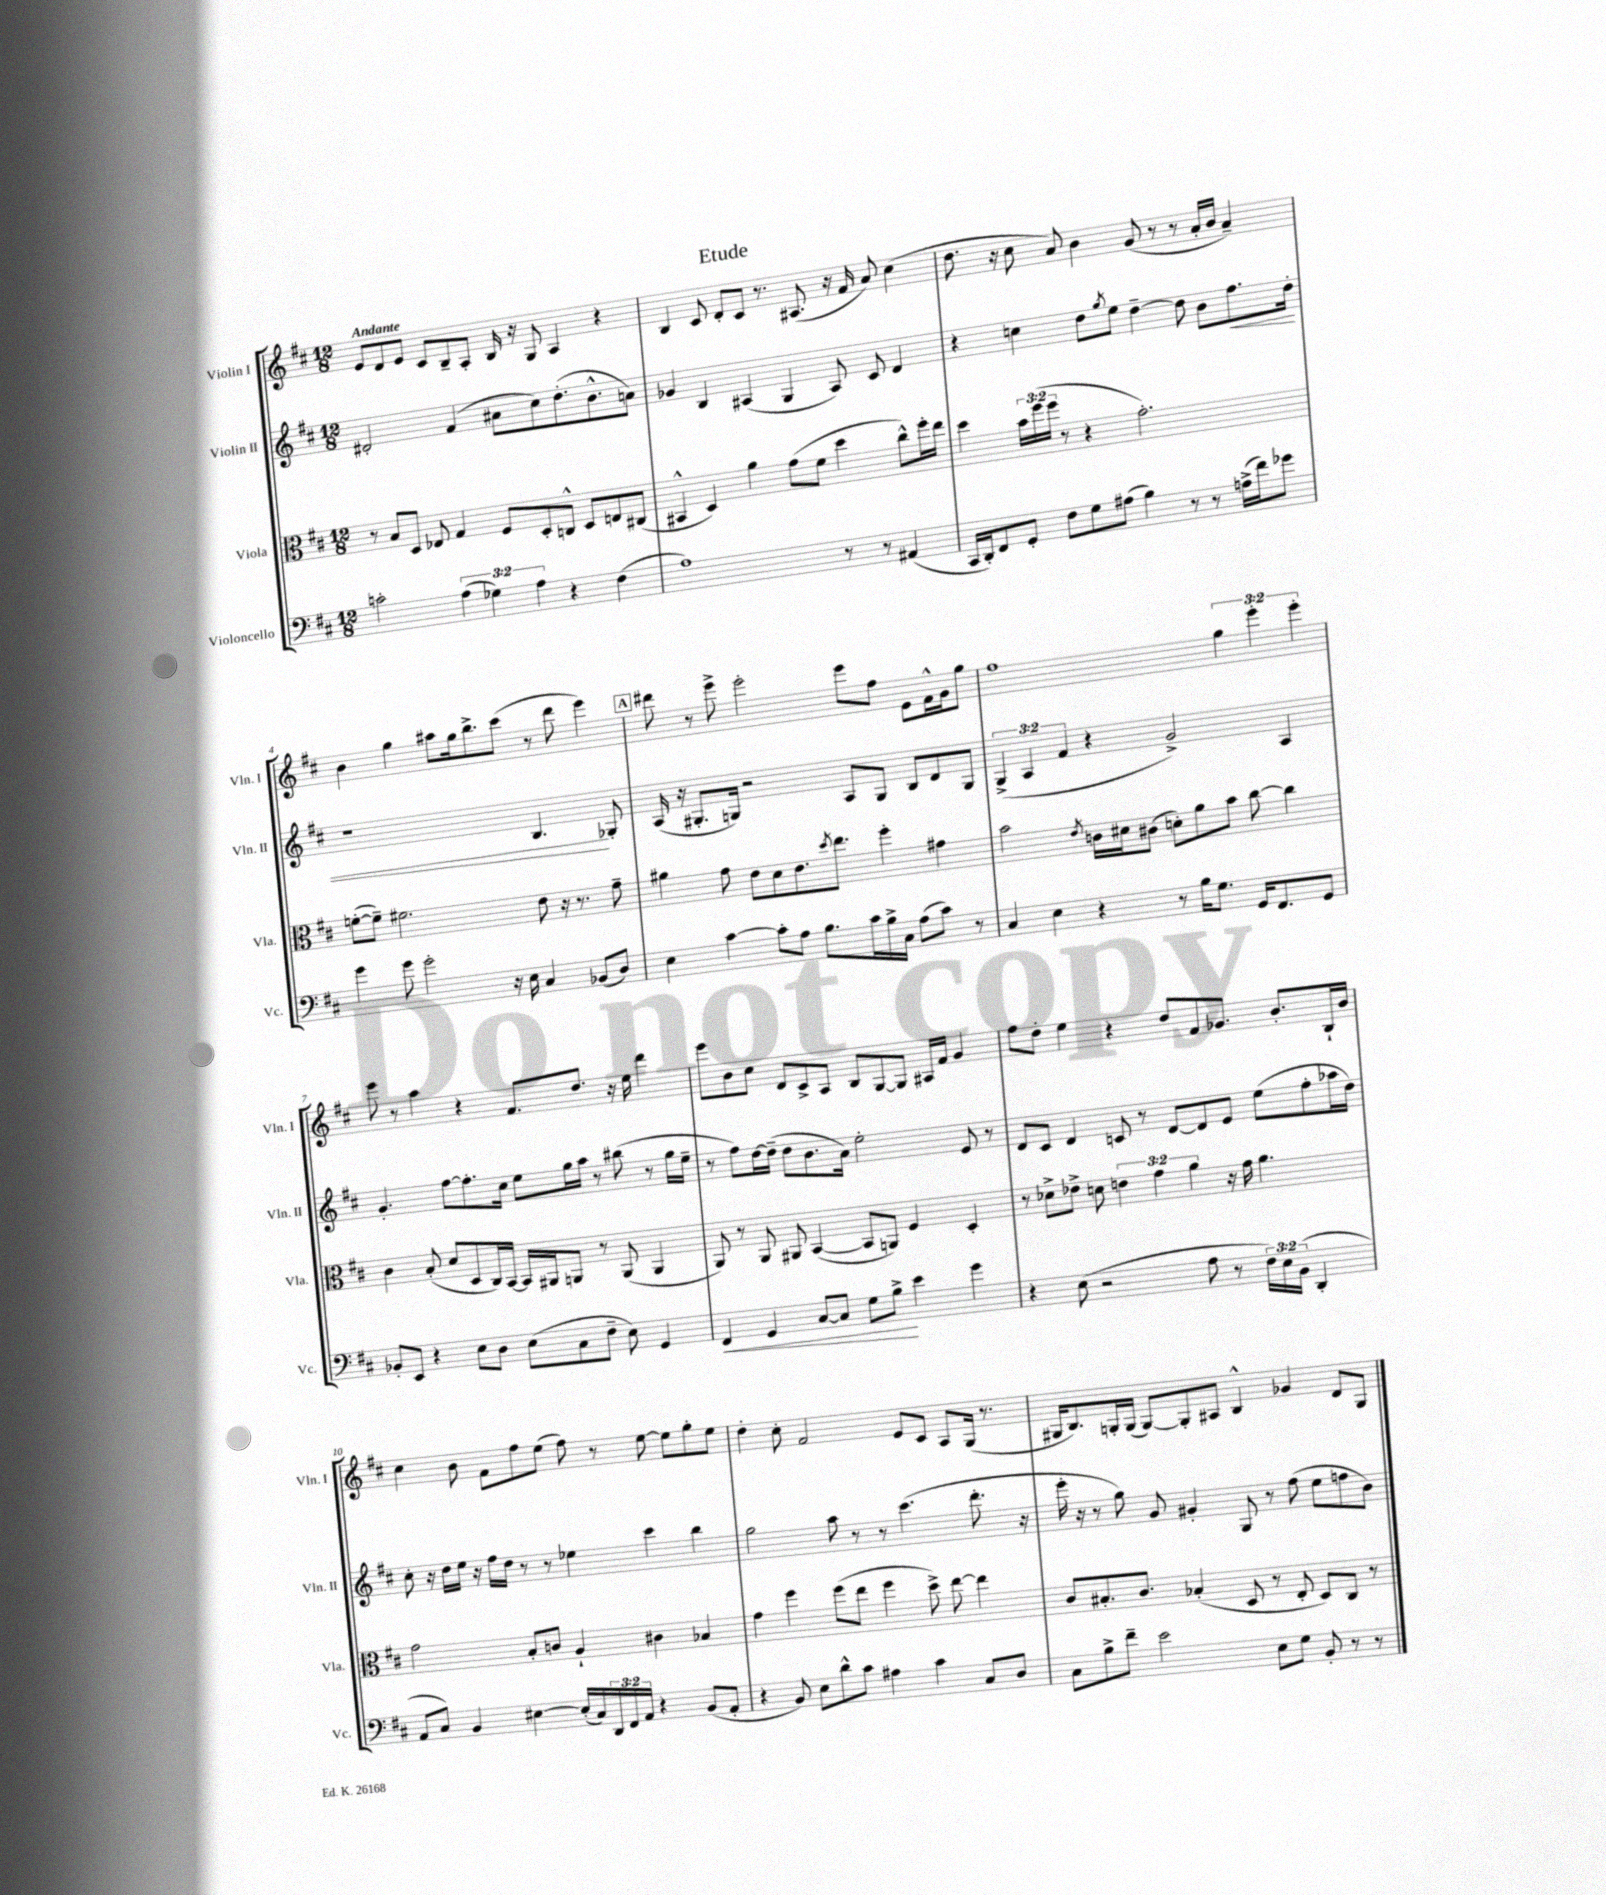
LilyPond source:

\header { title = "Etude" }
<<
\new StaffGroup <<
\new Staff = "s0" \with { instrumentName = "Violin I" shortInstrumentName = "Vln. I" } {
    \clef treble \key d \major \numericTimeSignature \time 12/8 \override Staff.TupletNumber.text = #tuplet-number::calc-fraction-text \tempo "Andante"
    e'8 d'8 e'8 cis'8 b8-- a8-. b16 r16 g8 a4 r4 |
    b4 cis'8 d'8-. cis'8 r8. ais8.( r16 fis'16 a'8) cis''4( |
    d''8. r16 cis''8 a'8) b'4 g'8( r8 r8 a'16-. b'16 a'4--) |
    b'4 g''4 ais''8 g''16 b''8.-> cis'''8( r8 d'''8 e'''4) |
    \mark \markup { \box "A" } dis'''8 r8 e'''8-> e'''2-. e'''8 fis''8 e'8 fis'16-^ g'16 g''8 |
    fis''1 \tuplet 3/2 { g''4 e'''4-. e'''4-. } |
    e'''8 r8 a''4 r4 fis'8. d''8. r16 e''16 d'''4 |
    e'''8 b'8 cis''8 d'8 cis'8-> a8 b8 g8~ g8 ais16 fis'16 g'4 |
    fis''8 d''8-. e''4 r4 d''8 fis'8 ges'8. b'8.-. b16-! b'16 |
    cis''4 b'8 fis'8 fis''8 e''8( fis''8) r8 e''8~ e''8 g''8-. e''8 |
    d''4-. cis''8-. fis'2 e'8 cis'8 a8 g16( r8. |
    gis16 b8.) g16-. g16( g8~) g8-. ais8 b4-^ ges'4 d'8 g8 \bar "|." |
}
\new Staff = "s1" \with { instrumentName = "Violin II" shortInstrumentName = "Vln. II" } {
    \clef treble \key d \major \numericTimeSignature \time 12/8 \override Staff.TupletNumber.text = #tuplet-number::calc-fraction-text
    dis'2-. fis'4( ais'8 cis''8) d''8.-.( b'8.-^ a'8) |
    ges'4 b4 ais4( g4 ais8) cis'8 d'4 |
    r4 c''4 d''8 \acciaccatura { g''8 } e''8 d''4~-- d''8 b'8 fis''8.\< d''16-. |
    r1 b4.\! ges8-. |
    \mark \markup { \box "A" } a16( r16 gis8.-. g16) r2 a8 g8 b8 d'8 g8 |
    \tuplet 3/2 { g4->( a4 fis'4 } r4 g'2->) a4 |
    g'4.-. fis''8~ fis''8.-. cis''16 e''8 g''16 a''16 r8 bis''8( r8 g''16 e''16-- |
    r8 fis''8) d''16~ d''16--( d''8 b'8. a'16) e''2-. e'8 r8 |
    d'8 cis'8 d'4 c'8 r8 d'8~ d'8 e'8 e''8( fis''8-. aes''16 d''16) |
    cis''8-. r16 d''16 e''16 r16 fis''16 d''16 r8 r8 ees''4 cis'''4 b''4 |
    g''2 a''8 r8 r8 cis'''4.( d'''8.-. r16 |
    e'''16-. r16 r8 g''8) g'8 gis'4-. g8 r8 fis''8( e''8 f''8 b'8) \bar "|." |
}
\new Staff = "s2" \with { instrumentName = "Viola" shortInstrumentName = "Vla." } {
    \clef alto \key d \major \numericTimeSignature \time 12/8 \override Staff.TupletNumber.text = #tuplet-number::calc-fraction-text
    r8 b8 d8 ees8 g4 fis8 d8-. c8-^ d8 e8 cis8( |
    bis,4-^ d4) a'4 g'8( fis'8 d''4 cis''8-^) fis''16-. e''16 |
    d''4 \tuplet 3/2 { b'16 fis''16( fis''16 } r8 r4 g'2.-.) |
    f'8~-.( f'8--) fis'2. e'8 r16 r8. g'8-- |
    \mark \markup { \box "A" } ais'4 g'8 e'8 d'8 e'8. \acciaccatura { d''8 } e''8. fis''4-. gis'4 |
    b'2 \acciaccatura { e'8 } c'16 dis'16 cis'8( d'8-.) a'8 b'8 cis''8~ cis''4 |
    cis'4 b8-.( d'8 d8 cis16) b,16~ b,16 ais,16 a,8 r8 a,8( a,4 |
    a,8) r8 a,8 ais,8 b,4~( b,8 a,8) fis4 d4-. |
    r8 des'8-> ees'8-> d'8 \tuplet 3/2 { e'4 g'4 a'4 } r16 g'16 a'4. |
    g'2 b8-. c'8 a4-! cis'4 bes4 |
    g'4 fis''4 fis''8( e''8 fis''4 d''8->) e''8~ e''4 |
    cis'8 bis8.-. cis'8. bes4-.( d8 r8 e8-. d8) cis8 r8 \bar "|." |
}
\new Staff = "s3" \with { instrumentName = "Violoncello" shortInstrumentName = "Vc." } {
    \clef bass \key d \major \numericTimeSignature \time 12/8 \override Staff.TupletNumber.text = #tuplet-number::calc-fraction-text
    c'2-. \tuplet 3/2 { a4( ges4) a4 } r4 fis4( |
    a1) r8 r8 ais,4( |
    cis,16 d,16-.) fis,8 g,8-. fis8 g8 ais8( b4) r8 r8 a16->( fis'16) ges'8 |
    g'4 g'8 g'2-. r16 e16 cis4 bes,8( d8) |
    \mark \markup { \box "A" } e4 cis'4~ cis'8-. a8 b8. cis'16 b16-> cis16 a8( cis'8) r8 |
    cis4 e4 r4 r8 b16 g8. g,16 fis,8. g,8 |
    bes,8-. e,8 r4 e8 d8 e8( cis8 fis8-- e8) g,4 |
    fis,4\< g,4 cis8~ cis8 g8 b8->\! e'4 g'4 |
    r4 e8( r2 a8 r8 \tuplet 3/2 { fis16) e16 b,16( } d,4-. |
    a,8 cis8) b,4 eis4~ eis16-.( cis16) \tuplet 3/2 { d,16 fis,16 a,16 } r4 b,8( a,8-. |
    r4 b,8) e8 d'8-^ cis'8 ais4 cis'4 cis8 d8 |
    cis8 b8-> fis'8-- e'2 e8 g8 b,8-. r8 r8 \bar "|." |
}
>>
>>
